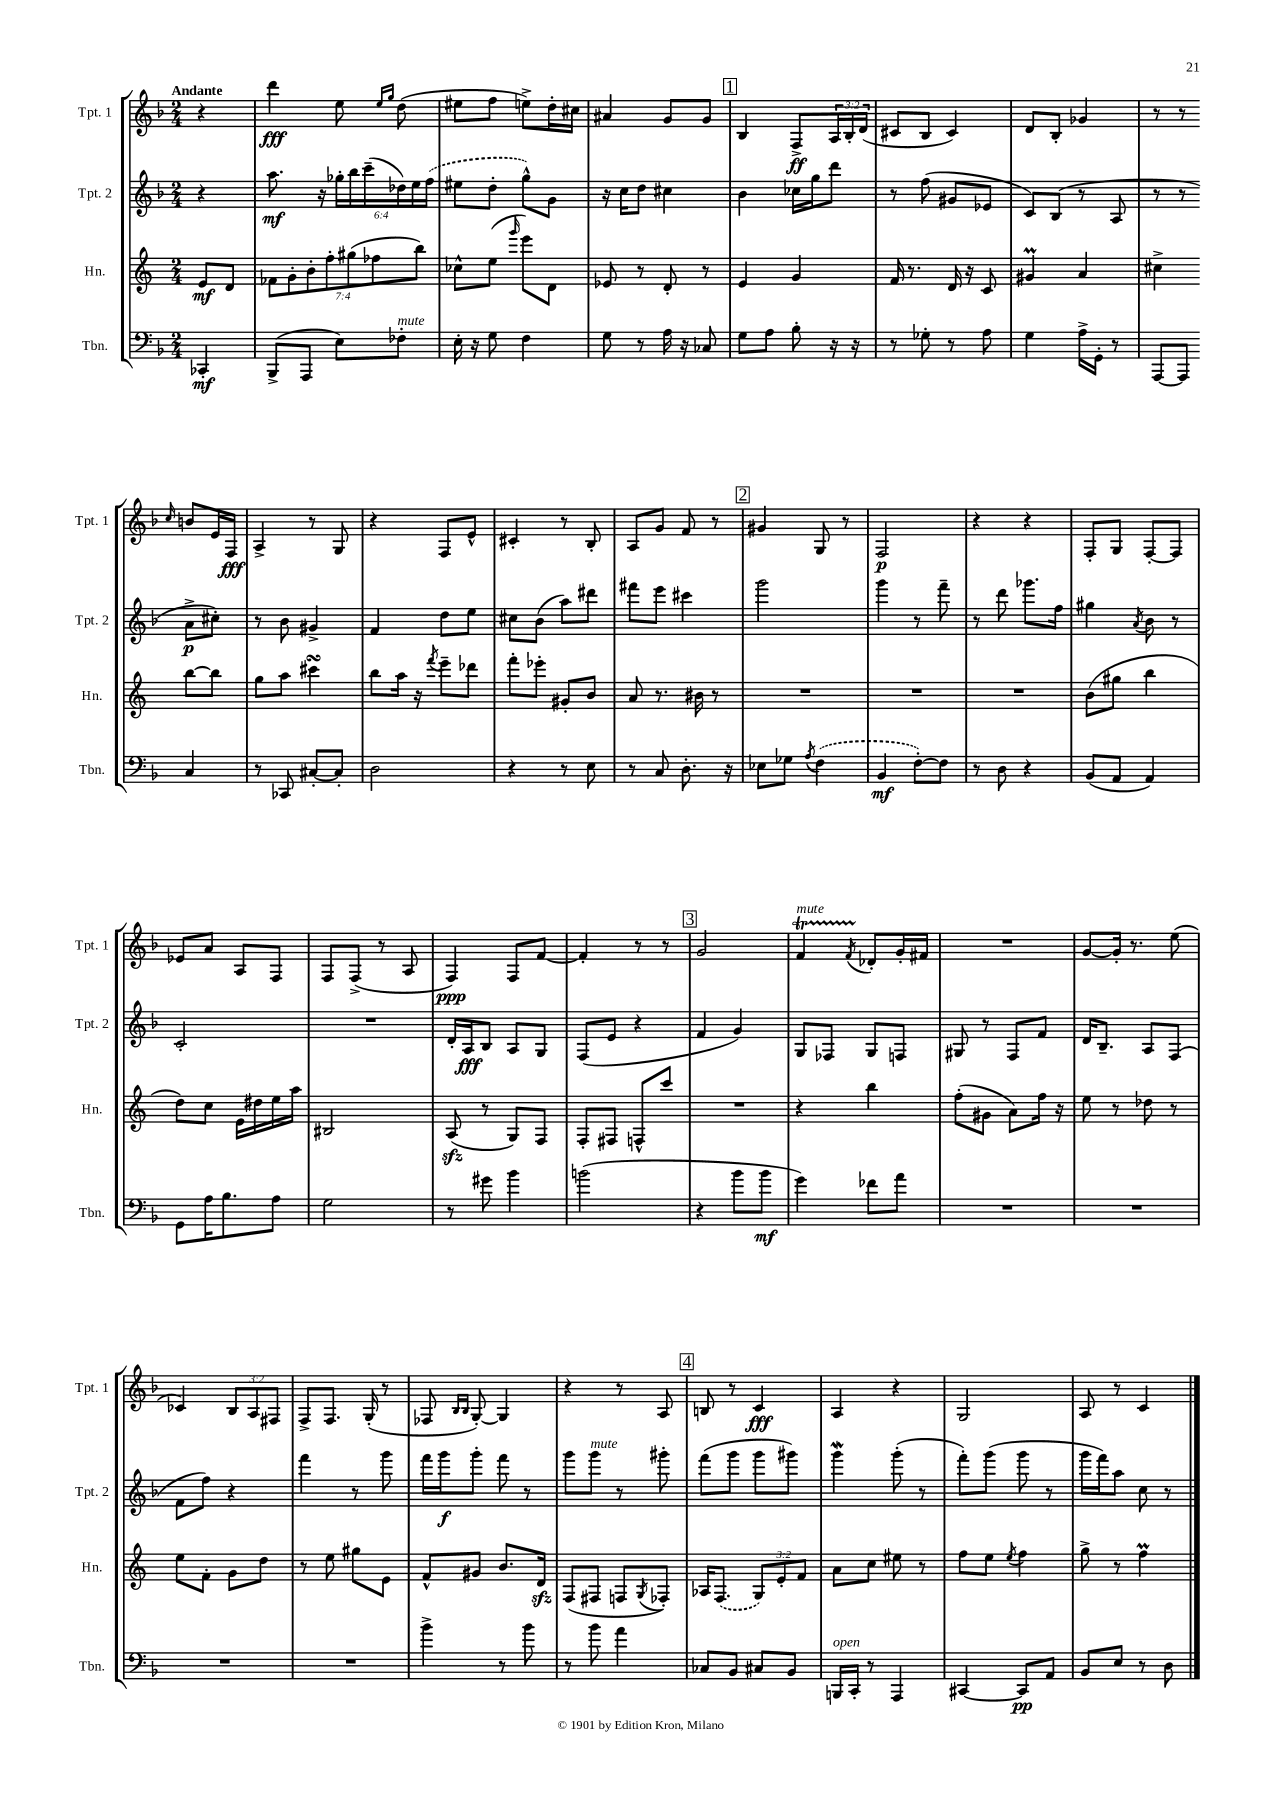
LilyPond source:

<<
\new StaffGroup <<
\new Staff = "s0" \with { instrumentName = "Tpt. 1" shortInstrumentName = "Tpt. 1" } {
    \clef treble \key f \major \numericTimeSignature \time 2/4 \override Staff.TupletNumber.text = #tuplet-number::calc-fraction-text \partial 4 \tempo "Andante"
    r4 |
    d'''4\fff e''8 \grace { e''16 g''16 } d''8( |
    eis''8 f''8 e''8->) d''16-. cis''16 |
    ais'4 g'8 g'8 |
    \mark \markup { \box "1" } bes4 f8->\ff \tuplet 3/2 { a16 bes16-. d'16( } |
    cis'8 bes8 cis'4) |
    d'8 bes8-. ges'4 |
    r8 r8 \grace { c''16 } b'8 e'16 f16\fff |
    a4-> r8 g8 |
    r4 f8 e'8-^ |
    cis'4-. r8 bes8-. |
    a8 g'8 f'8 r8 |
    \mark \markup { \box "2" } gis'4 g8 r8 |
    f2\p |
    r4 r4 |
    f8-. g8 f8~-. f8 |
    ees'8 a'8 a8 f8 |
    f8 f8->( r8 a8 |
    f4\ppp) f8 f'8~ |
    f'4-. r8 r8 |
    \mark \markup { \box "3" } g'2 |
    f'4\startTrillSpan^\markup { \italic "mute" } \acciaccatura { f'8 } des'8-.\stopTrillSpan g'16-. fis'16 |
    R2 |
    g'8~ g'16-. r8. e''8( |
    ces'4) \tuplet 3/2 { bes8 a8 fis8 } |
    f8-> f8. g16-.( r8 |
    fes8 \grace { bes16 bes16 } g8~-.) g4 |
    r4 r8 a8 |
    \mark \markup { \box "4" } b8 r8 c'4\fff |
    a4 r4 |
    g2 |
    a8 r8 c'4 \bar "|." |
}
\new Staff = "s1" \with { instrumentName = "Tpt. 2" shortInstrumentName = "Tpt. 2" } {
    \clef treble \key f \major \numericTimeSignature \time 2/4 \override Staff.TupletNumber.text = #tuplet-number::calc-fraction-text \partial 4
    r4 |
    a''8.\mf r16 \tuplet 6/4 { ges''16-. bes''16 c'''16--( des''16) e''16 \once \slurDashed f''16( } |
    eis''8 d''8-. g''8-^) g'8 |
    r16 c''16 d''8 cis''4 |
    \mark \markup { \box "1" } bes'4 ces''16 g''16 d'''8 |
    r8 f''8( gis'8 ees'8 |
    c'8) bes8( r8 a8 |
    r8 r8 a'8->\p cis''8-.) |
    r8 bes'8 gis'4-> |
    f'4 d''8 e''8 |
    cis''8 bes'8( a''8) dis'''8 |
    fis'''8 e'''8 cis'''4 |
    \mark \markup { \box "2" } g'''2 |
    g'''4 r8 f'''8-- |
    r8 d'''8 ges'''8. f''16 |
    gis''4 \acciaccatura { a'8 } bes'8 r8 |
    c'2-. |
    R2 |
    d'16-. a16\fff bes8 a8 g8 |
    f8( e'8 r4 |
    \mark \markup { \box "3" } f'4 g'4) |
    g8 fes8 g8 f8 |
    gis8 r8 f8 f'8 |
    d'16 bes8.-- a8 f8( |
    f'8 f''8) r4 |
    f'''4 r8 g'''8 |
    f'''16 g'''16\f g'''8-. f'''8 r8 |
    g'''8 g'''8^\markup { \italic "mute" } r8 gis'''8-. |
    \mark \markup { \box "4" } f'''8( g'''8 g'''8 gis'''8) |
    g'''4\mordent g'''8-.( r8 |
    f'''8-.) g'''8( g'''8 r8 |
    g'''16 f'''16) a''8 c''8 r8 \bar "|." |
}
\new Staff = "s2" \with { instrumentName = "Hn." shortInstrumentName = "Hn." } {
    \clef treble \key c \major \numericTimeSignature \time 2/4 \override Staff.TupletNumber.text = #tuplet-number::calc-fraction-text \partial 4
    e'8\mf d'8 |
    \tuplet 7/4 { fes'8 g'8-. b'8-. f''8-. gis''8( fes''8 b''8) } |
    ces''8-^ e''8( \grace { g'''16 } e'''8) d'8 |
    ees'8 r8 d'8-. r8 |
    \mark \markup { \box "1" } e'4 g'4 |
    f'16 r8. d'16 r16 c'8 |
    gis'4\prall a'4 |
    cis''4-> b''8~ b''8 |
    g''8 a''8 cis'''4\turn |
    b''8 a''16 r16 \acciaccatura { f'''8 } e'''8-- des'''8 |
    f'''8-. ees'''8-. gis'8-. b'8 |
    a'8 r8. bis'16 r8 |
    \mark \markup { \box "2" } R2 |
    R2 |
    R2 |
    b'8( gis''8 b''4 |
    d''8) c''8 e'16 dis''16 e''16 a''16 |
    bis2 |
    a8\sfz( r8 g8) f8 |
    f8-. fis8 f8-^ c'''8 |
    \mark \markup { \box "3" } R2 |
    r4 b''4 |
    f''8-.( gis'8 a'8) f''16 r16 |
    e''8 r8 des''8 r8 |
    e''8 f'8-. g'8 d''8 |
    r8 e''8 gis''8 e'8 |
    f'8-^ gis'8 b'8. d'16\sfz |
    f8( fis8 f8 \acciaccatura { g8 } fes8-.) |
    \mark \markup { \box "4" } aes16 \once \slurDashed f8.( \tuplet 3/2 { g8) e'8-. f'8 } |
    a'8 c''8 eis''8 r8 |
    f''8 e''8 \acciaccatura { e''8 } f''4 |
    g''8-> r8 f''4\prall \bar "|." |
}
\new Staff = "s3" \with { instrumentName = "Tbn." shortInstrumentName = "Tbn." } {
    \clef bass \key f \major \numericTimeSignature \time 2/4 \partial 4
    ces,4-.\mf |
    bes,,8->( a,,8 e8) fes8-.^\markup { \italic "mute" } |
    e16-. r16 g8 f4 |
    g8 r8 a16 r16 ces8 |
    \mark \markup { \box "1" } g8 a8 bes8-. r16 r16 |
    r8 ges8-. r8 a8 |
    g4 a16-> g,16-. r8 |
    a,,8~ a,,8 c4 |
    r8 ces,8 cis8~-. cis8-. |
    d2 |
    r4 r8 e8 |
    r8 c8 d8.-. r16 |
    \mark \markup { \box "2" } ees8 ges8 \acciaccatura { a8 } \once \slurDashed f4( |
    bes,4\mf f8~-.) f8 |
    r8 d8 r4 |
    bes,8( a,8 a,4) |
    g,8 a16 bes8. a8 |
    g2 |
    r8 gis'8 bes'4 |
    b'2( |
    \mark \markup { \box "3" } r4 bes'8 bes'8\mf |
    g'4) fes'8 a'8 |
    R2 |
    R2 |
    R2 |
    R2 |
    bes'4-> r8 bes'8 |
    r8 bes'8 a'4 |
    \mark \markup { \box "4" } ces8 bes,8 cis8 bes,8 |
    b,,16^\markup { \italic "open" } c,16-. r8 a,,4 |
    cis,4~ cis,8\pp a,8 |
    bes,8 e8 r8 d8 \bar "|." |
}
>>
>>
\layout { \context { \Score \remove "Bar_number_engraver" } }
